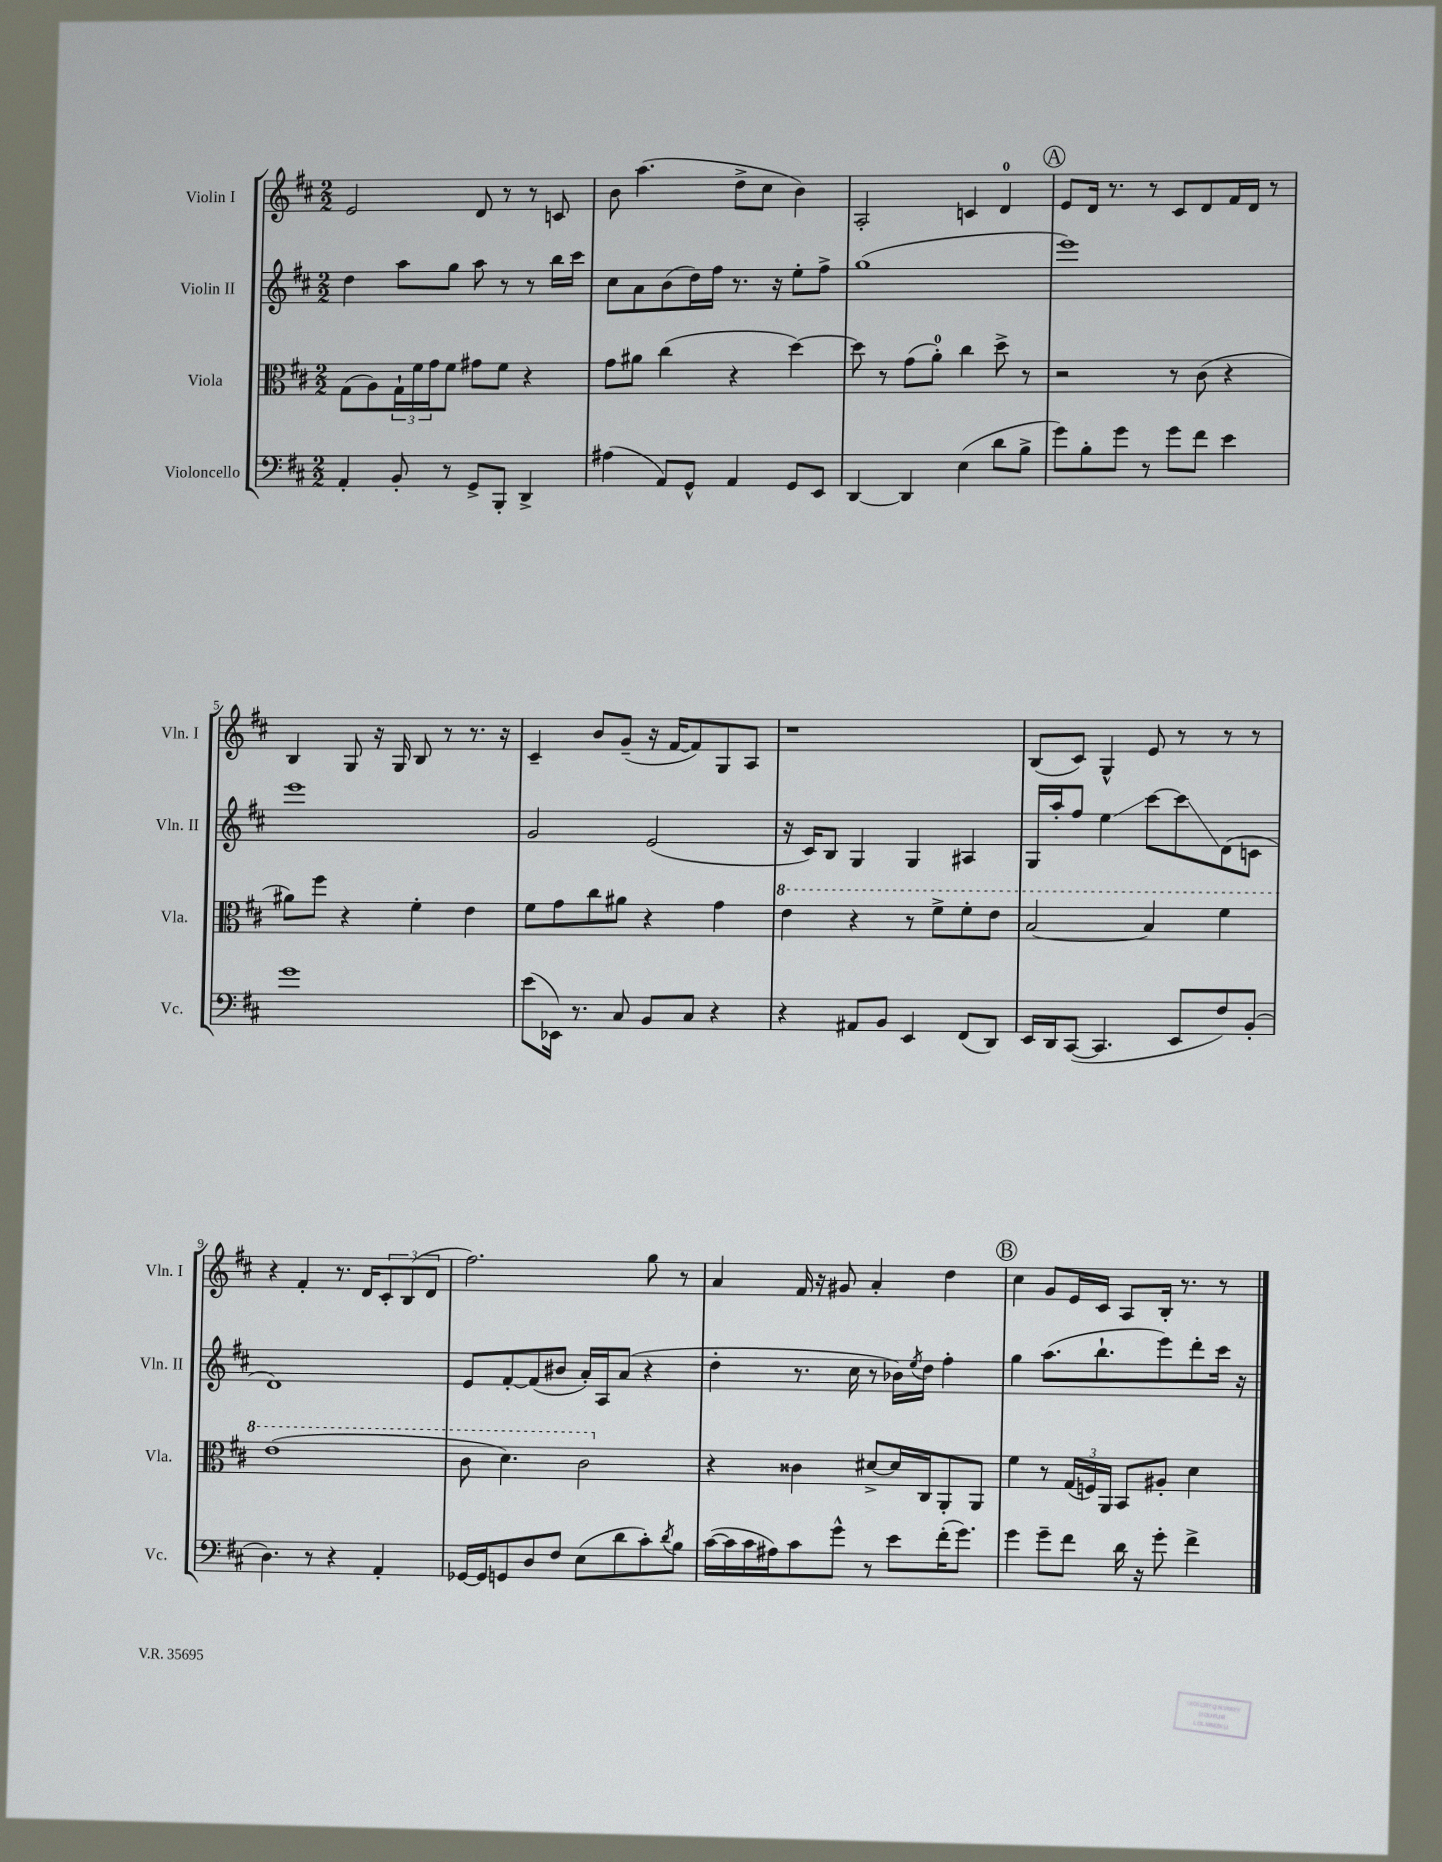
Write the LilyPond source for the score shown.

<<
\new StaffGroup <<
\new Staff = "s0" \with { instrumentName = "Violin I" shortInstrumentName = "Vln. I" } {
    \clef treble \key d \major \numericTimeSignature \time 2/2
    e'2 d'8 r8 r8 c'8 |
    b'8 a''4.( d''8-> cis''8 b'4) |
    a2-. c'4 d'4-0 |
    \mark \markup { \circle "A" } e'8 d'16 r8. r8 cis'8 d'8 fis'16 d'16 r8 |
    b4 g8 r16 g16 b8 r8 r8. r16 |
    cis'4-- b'8 g'8--( r16 fis'16~ fis'8) g8 a8 |
    r1 |
    b8( cis'8) g4-^ e'8 r8 r8 r8 |
    r4 fis'4-. r8. d'16 \tuplet 3/2 { cis'8-. b8( d'8 } |
    fis''2.) g''8 r8 |
    a'4 fis'16 r16 gis'8 a'4-. d''4 |
    \mark \markup { \circle "B" } cis''4 g'8 e'16 cis'16 a8 b16-. r8. r8 \bar "|." |
}
\new Staff = "s1" \with { instrumentName = "Violin II" shortInstrumentName = "Vln. II" } {
    \clef treble \key d \major \numericTimeSignature \time 2/2
    d''4 a''8 g''8 a''8 r8 r8 b''16 cis'''16 |
    cis''8 a'8 b'8( d''16) fis''16 r8. r16 e''8-. fis''8-> |
    g''1( |
    \mark \markup { \circle "A" } e'''1) |
    e'''1 |
    g'2 e'2( |
    r16 cis'16) b8 g4 g4 ais4 |
    g16 a''16-. fis''8 e''4\glissando cis'''8~ cis'''8\glissando d'8( c'8 |
    d'1) |
    e'8 fis'8~-. fis'8( bis'8 a'16-.) a16 a'8( r4 |
    d''4-. r8. cis''16 r8 bes'16) \acciaccatura { e''8 } d''16 fis''4-. |
    \mark \markup { \circle "B" } g''4 a''8.( b''8.-! e'''8) d'''8-. cis'''16 r16 \bar "|." |
}
\new Staff = "s2" \with { instrumentName = "Viola" shortInstrumentName = "Vla." } {
    \clef alto \key d \major \numericTimeSignature \time 2/2
    g8( a8) \tuplet 3/2 { g16-! fis'16 g'16 } fis'8 gis'8 fis'8 r4 |
    g'8 ais'8 cis''4( r4 d''4~) |
    d''8 r8 g'8( a'8-0-.) cis''4 d''8-> r8 |
    \mark \markup { \circle "A" } r2 r8 cis'8( r4 |
    ais'8) fis''8 r4 fis'4-. e'4 |
    fis'8 g'8 cis''8 ais'8 r4 g'4 |
    \ottava #1 e''4 r4 r8 fis''8-> fis''8-. e''8 |
    b'2~ b'4 fis''4 |
    e''1( |
    cis''8 d''4.) cis''2 \ottava #0 |
    r4 cisis'4 dis'8~-> dis'16 cis16 a,8-. a,8 |
    \mark \markup { \circle "B" } fis'4 r8 \tuplet 3/2 { g16( f16) a,16 } b,8 ais8-. d'4 \bar "|." |
}
\new Staff = "s3" \with { instrumentName = "Violoncello" shortInstrumentName = "Vc." } {
    \clef bass \key d \major \numericTimeSignature \time 2/2
    a,4-. b,8-. r8 g,8-> b,,8-. d,4-> |
    ais4( a,8) g,8-^ a,4 g,8 e,8 |
    d,4~ d,4 e4( d'8 b8-> |
    \mark \markup { \circle "A" } g'8) b8-. g'8 r8 g'8 fis'8 e'4 |
    g'1 |
    e'8( ees,16) r8. cis8 b,8 cis8 r4 |
    r4 ais,8 b,8 e,4 fis,8( d,8) |
    e,16 d,16 cis,8~( cis,4. e,8 fis8) b,8-.( |
    d4.) r8 r4 a,4-. |
    ges,16~ ges,16 g,8 d8 fis8 e8( d'8 cis'8-.) \acciaccatura { d'8 } b8 |
    cis'16~( cis'16 cis'16 ais16) cis'8 g'8-^ r8 e'8 fis'16-.( g'8.) |
    \mark \markup { \circle "B" } g'4 g'8-- fis'8 d'16 r16 g'8-. fis'4-> \bar "|." |
}
>>
>>
